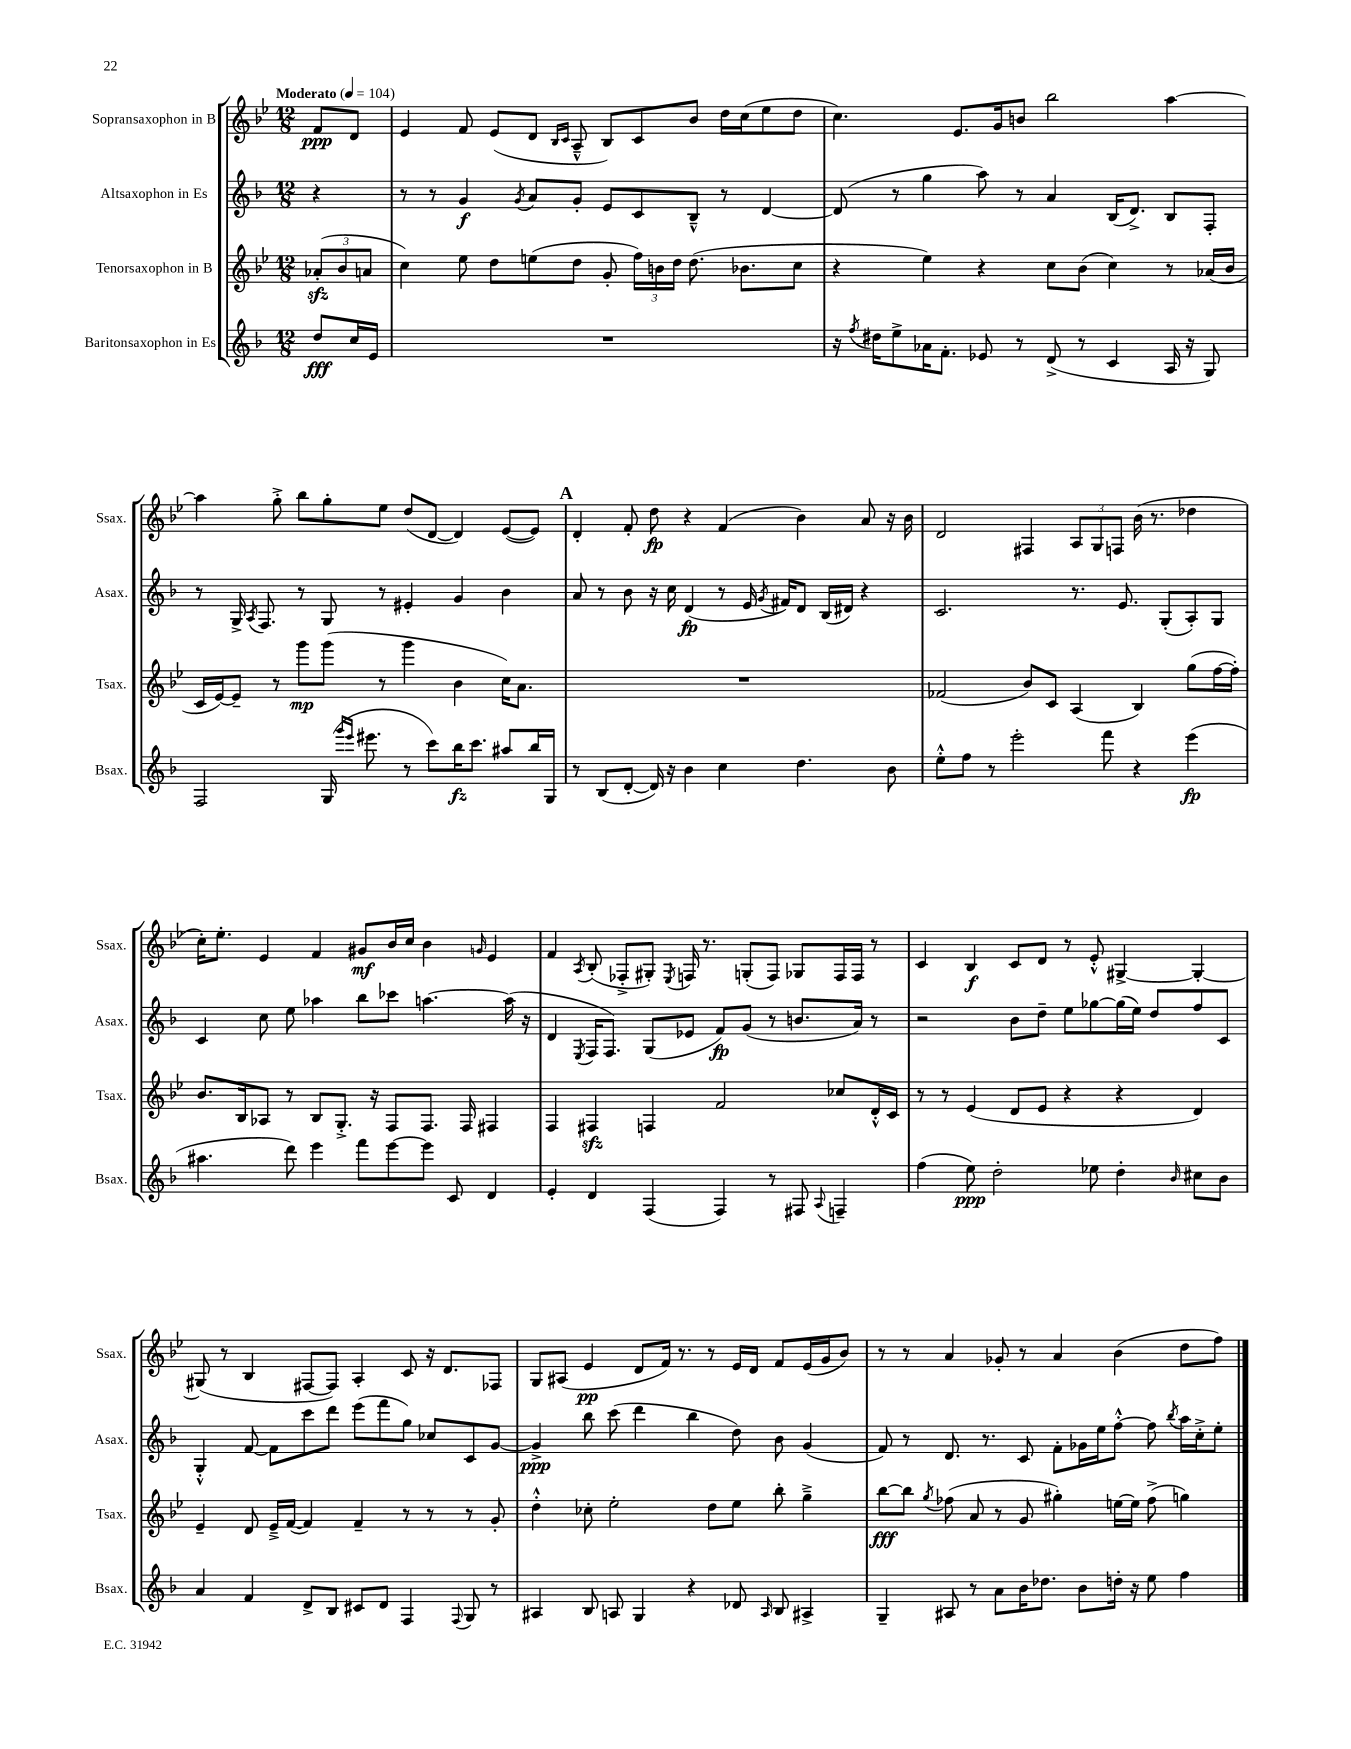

**kern	**kern	**kern	**kern
*staff4	*staff3	*staff2	*staff1
*clefG2	*clefG2	*clefG2	*clefG2
*k[b-]	*k[b-e-]	*k[b-]	*k[b-e-]
*M12/8	*M12/8	*M12/8	*M12/8
*MM104	*MM104	*MM104	*MM104
8dd	(12a-'	4r	8f
.	12b-	.	.
16cc	.	.	8d
.	12a	.	.
16e	.	.	.
=	=	=	=
1.r	4cc)	8r	4e-
.	.	8r	.
.	8ee-	4g	8f
.	8dd	.	(8e-
.	.	8qg	.
.	(8ee	8a	8d
.	.	.	16qqB-
.	.	.	16qqc
.	8dd	8g'	8A~^^
.	8g'	8e	8B-)
.	24ff)	8c	8c
.	24b	.	.
.	24dd	.	.
.	(8.dd	8B-~^^	8b-
.	.	8r	16dd
.	8.b-	.	(16cc
.	.	[4d	8ee-
.	8cc	.	8dd
=	=	=	=
16r	4r	(8d]	4.cc)
8qff	.	.	.
16dd#	.	.	.
8ee^	.	8r	.
16a-	4ee-)	4gg	.
8.f'	.	.	.
.	.	.	8.e-
8e-	4r	8aa)	.
.	.	.	16g
8r	.	8r	8b
(8d^	8cc	4a	2bb-
8r	(8b-	.	.
4c	4cc)	(16B-	.
.	.	8.d^)	.
16A	8r	8B-	[4aa
16r	.	.	.
8G)	(16a-	8F'	.
.	16b-	.	.
=	=	=	=
2F	16c	8r	4aa]
.	[16e-)	.	.
.	8e-~]	16G^	.
.	.	8qA	.
.	.	8.F	.
.	8r	.	8gg'^
.	8ggg	8r	8bb-
(16G	(8ggg	8G	8gg'
16qqggg	.	.	.
16qqeee	.	.	.
8.eee#	.	.	.
.	8r	8r	8ee-
8r	4ggg	4e#'	(8dd
8ccc)	.	.	[8d
16bb-	4b-	4g	4d])
8.ccc	.	.	.
8aa#	16cc)	4b-	([8e-
.	8.a	.	.
16bb-	.	.	8e-])
16G	.	.	.
=	=	=	=
8r	1.r	8a	4d'
(8B-	.	8r	.
[8d'	.	8b-	8f'
16d])	.	16r	8dd
16r	.	16cc	.
4b-	.	(4d	4r
4cc	.	8r	(4f
.	.	16e	.
.	.	8qg	.
.	.	16f#)	.
4.dd	.	8d	4b-)
.	.	(16B-	.
.	.	16d#)	.
.	.	4r	8a
8b-	.	.	16r
.	.	.	16b-
=	=	=	=
8ee'^^	(2f-	2.c	2d
8ff	.	.	.
8r	.	.	.
2eee'	.	.	.
.	8b-)	.	4F#
.	8c	.	.
.	(4A	8.r	12A
.	.	.	12G
8fff	.	.	.
.	.	.	12F
.	.	8.e	.
4r	4B-)	.	(16b-
.	.	.	8.r
.	.	(8G'	.
(4eee	(8gg	8A')	4dd-
.	[16ff	8G	.
.	16ff'])	.	.
=	=	=	=
4.aa#	8.b-	4c	16cc')
.	.	.	8.ee-'
.	16B-	.	.
.	8A-	8cc	4e-
8ddd)	8r	8ee	.
4eee	8B-	4aa-	4f
.	8.G'^	.	.
8fff	.	8bb-	8g#
.	16r	.	.
[8eee	8F	8ccc-	16b-
.	.	.	16cc
8eee]	8.F	[4.aa	4b-
8c	.	.	.
.	16F	.	.
.	.	.	16qqg
4d	4F#	.	4e-
.	.	(16aa]	.
.	.	16r	.
=	=	=	=
4e'	4F	4d	4f
.	.	8qE	8qA
4d	4F#	16F	(8B-'
.	.	8.F)	.
.	.	.	8F-'^
(4F	4F	(8G	8G#')
.	.	.	8qE-
.	.	8e-	16F
.	.	.	8.r
4F)	2f	8f)	.
.	.	(8g	(8G'
8r	.	8r	8F)
8F#	.	8.b	8G-
8qqA	.	.	.
4F~	8cc-	.	16F
.	.	16a)	16F
.	16d'^^	8r	8r
.	16c	.	.
=	=	=	=
(4ff	8r	2r	4c
.	8r	.	.
8ee)	(4e-	.	4B-
2dd'	.	.	.
.	8d	8b-	8c
.	8e-	8dd~	8d
.	4r	8ee	8r
8ee-	.	[8gg-	8e-'^^
4dd'	4r	(16gg-]	[4G#^
.	.	16ee)	.
.	.	8dd	.
16qqb-	.	.	.
8cc#	4d)	8ff	4G#'_
8b-	.	8c	.
=	=	=	=
4a	4e-~	4G'^^	(8G#]
.	.	.	8r
4f	8d	[8f	4B-
.	16e-~^	8f]	.
.	([16f	.	.
8d^	4f])	8ccc	[8F#
8B-	.	8ddd	8F#])
8c#	4f~	(8eee	4A'
8d	.	8fff	.
4F	8r	8gg)	8c
.	8r	8cc-	16r
.	.	.	8.d
8qqF	.	.	.
8G	8r	8c	.
8r	8g'	[8g	8F-
=	=	=	=
4A#	4dd'^^	4g^]	8G
.	.	.	(8A#
8B-	8cc-'	8bb-	4e-
8A	2ee-'	(8ccc	.
4G	.	4ddd	8d
.	.	.	16f)
.	.	.	8.r
4r	.	4bb-	.
.	8dd	.	8r
8d-	8ee-	8dd)	16e-
.	.	.	16d
16qqA	.	.	.
8B-	8bb-'	8b-	8f
4A#^	4gg~^	(4g	(16e-
.	.	.	16g
.	.	.	8b-)
=	=	=	=
4G~	[8bb-	8f)	8r
.	8bb-]	8r	8r
.	8qgg	.	.
8A#	(8ff-	8.d	4a
8r	8a	.	.
.	.	8.r	.
8a	8r	.	8g-'
16b-	8g	8c	8r
8.dd-	.	.	.
.	4gg#')	8f'	4a
8b-	.	16g-	.
.	.	16ee	.
16dd'	[16ee	[8ff'^^	(4b-
16r	16ee]	.	.
8ee	(8ff-^	8ff]	.
.	.	8qbb-	.
4ff	4gg)	16aa	8dd
.	.	16cc'^	.
.	.	8ee'	8ff)
==	==	==	==
*-	*-	*-	*-
